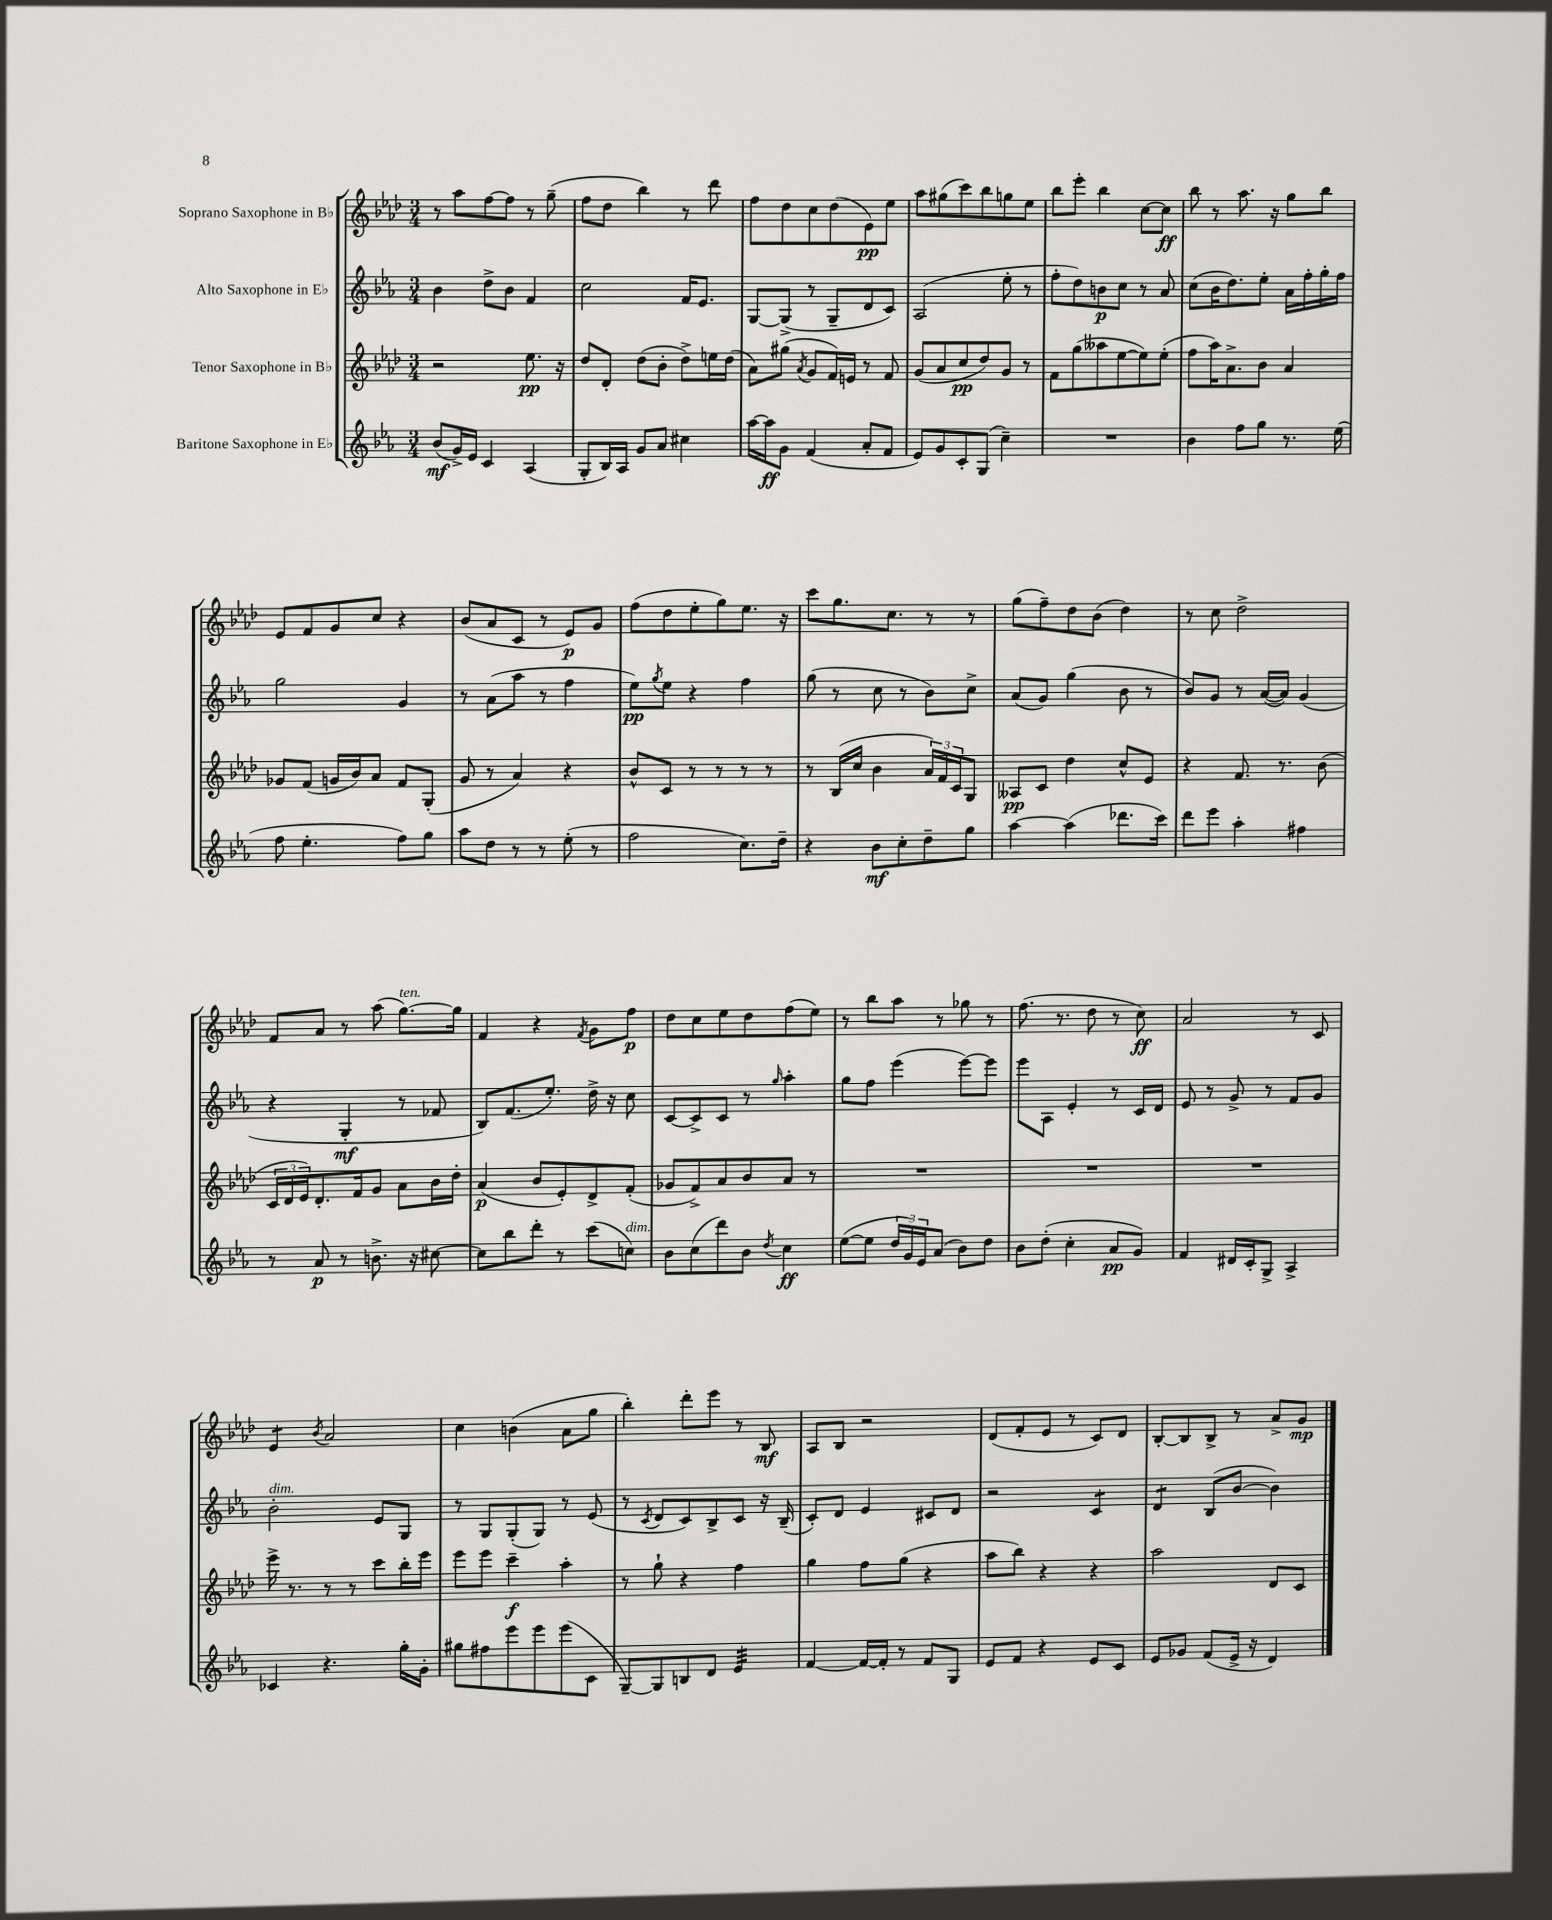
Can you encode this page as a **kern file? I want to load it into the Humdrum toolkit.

**kern	**kern	**kern	**kern
*staff4	*staff3	*staff2	*staff1
*clefG2	*clefG2	*clefG2	*clefG2
*k[b-e-a-]	*k[b-e-a-d-]	*k[b-e-a-]	*k[b-e-a-d-]
*M3/4	*M3/4	*M3/4	*M3/4
(8b-	2r	4b-	8r
16g^)	.	.	8aa-
16e-	.	.	.
4c	.	8dd^	[8ff
.	.	8b-	8ff]
(4A-	8.ee-	4f	8r
.	.	.	(8gg~
.	16r	.	.
=	=	=	=
8G'	8dd-	2cc	8ff
16B-)	8d-'	.	8dd-
16A-	.	.	.
8g	(8dd-	.	4bb-)
8a-	8b-'	.	.
4cc#	8dd-^)	16f	8r
.	.	8.e-	.
.	16ee	.	8ddd-
.	(16dd-	.	.
=	=	=	=
[16aa-	8a-)	[8G	8ff
16aa-]	.	.	.
8g	(8gg#	(8G^]	8dd-
.	8qa-	.	.
(4f	8g	8r	8cc
.	16f)	8G~	(8dd-
.	16e	.	.
8a-'	8r	8d	8e-)
8f	8f	8c)	8ee-
=	=	=	=
8e-)	(8g	(2A-	8aa-
8g	8a-	.	(8gg#
8c'	8cc	.	8ccc)
(8G	8dd-)	.	8bb-
4cc~)	8g	8ee-'	8gg
.	8r	8r	8ee-
=	=	=	=
2.r	8f	8ff'	8bb-
.	(8gg	8dd)	8eee-'
.	8aa--	8b	4bb-
.	[8ee-	8cc	.
.	8ee-])	8r	[8cc
.	(8ee-'	8a-	8cc]
=	=	=	=
4b-	8ff	(8cc	8bb-
.	16aa-)	16b-	8r
.	8.a-^	8.dd)	.
8ff	.	.	8.aa-
8gg	8b-	8ee-'	.
.	.	.	16r
8.r	4a-	16a-	8gg
.	.	16ff'	.
.	.	16gg'	8bb-
(16ee-	.	16ff	.
=	=	=	=
8ff	8g-	2gg	8e-
4.ee-'	(8f	.	8f
.	16g	.	8g
.	16b-)	.	.
.	8a-	.	8cc
8ff)	8f	4g	4r
8gg	(8G'	.	.
=	=	=	=
8aa-	8g	8r	(8b-
8dd	8r	(8a-	8a-
8r	4a-)	8aa-	8c
8r	.	8r	8r
(8ee-'	4r	4ff	8e-)
8r	.	.	8g
=	=	=	=
2ff	8b-^^	8ee-)	(8ff
.	.	8qgg	.
.	8c	8ee-	8dd-
.	8r	4r	8ee-'
.	8r	.	8gg)
8.cc)	8r	4ff	8.ee-
.	8r	.	.
16dd~	.	.	16r
=	=	=	=
4r	8r	(8gg	8ccc
.	(16B-	8r	8.gg
.	16cc	.	.
8b-	4b-	8cc	.
.	.	.	8.cc
8cc'	.	8r	.
8dd~	24a-)	8b-)	8r
.	24f	.	.
.	24c	.	.
8gg	8G	8cc^	8r
=	=	=	=
[4aa-	8A--	(8a-	(8gg
.	8c	8g)	8ff~)
(4aa-]	4dd-	(4gg	8dd-
.	.	.	(8b-
8.ddd-	8cc^^	8b-	4dd-)
.	8e-	8r	.
16ccc)	.	.	.
=	=	=	=
8ddd	4r	8b-)	8r
8eee-	.	8g	8cc
4aa-'	8.f	8r	2dd-^
.	.	([16a-	.
.	8.r	16a-])	.
4ff#	.	(4g	.
.	(8b-	.	.
=	=	=	=
8r	24c	4r	8f
.	24d-	.	.
.	24e-)	.	.
8a-	8.d-'	.	8a-
8r	.	4G'	8r
.	16f	.	.
8.b^	8g	.	(8aa-
.	8a-	8r	[8.gg)
16r	.	.	.
[8cc#	16b-	8f-	.
.	16dd-'	.	16gg]
=	=	=	=
8cc#]	(4a-	8B-)	4f
8bb-	.	(8.f	.
8ddd'	8b-	.	4r
.	.	8.ee-')	.
8r	8e-')	.	.
.	.	.	8qf
(8ccc	8d-^	16dd^	8g
.	.	16r	.
8cc)	(8f'	8cc	8ff
=	=	=	=
8b-	8g-	[8c	8dd-
(8cc	8f^)	8c^]	8cc
8ddd)	8a-	8c	8ee-
8b-	8b-	8r	8dd-
8qdd	.	16qqgg	.
4cc	8a-	4aa-'	(8ff
.	8r	.	8ee-)
=	=	=	=
([8ee-	2.r	8gg	8r
8ee-]	.	8ff	8bb-
24dd	.	(4eee-	8aa-
24g)	.	.	.
24e-	.	.	.
(8a-	.	.	8r
8b-)	.	[8eee-)	8gg-
8dd	.	8eee-]	8r
=	=	=	=
8b-	2.r	8eee-	(8.ff
(8dd'	.	8A-	.
.	.	.	8.r
4cc'	.	4e-'	.
.	.	.	8dd-
8a-	.	8r	8r
8g)	.	16c	8cc)
.	.	16d	.
=	=	=	=
4f	2.r	8e-	2a-
.	.	8r	.
16d#	.	8g^	.
16c'	.	.	.
8G^	.	8r	.
4A-^	.	8f	8r
.	.	8g	8c
=	=	=	=
4c-	16eee-^	2b-'	4e-
.	8.r	.	.
.	.	.	8qb-
4.r	8r	.	2a-
.	8r	.	.
.	8ccc	8e-	.
16gg'	16bb-'	8G	.
16g'	16eee-	.	.
=	=	=	=
8gg#	8eee-	8r	4cc
8ff#	8eee-	8G	.
8eee-	4ccc~	(8G'	(4b
8eee-	.	8G)	.
(8eee-	4aa-'	8r	8a-
8c	.	(8e-	8gg
=	=	=	=
[8G~)	8r	8r	4bb-')
.	.	8qc	.
8G]	8gg`	8d	.
8B	4r	8c)	8ddd-'
8d	.	8B-^	8eee-
4e-	4ff	8c	8r
.	.	16r	8B-
.	.	(16B-~	.
=	=	=	=
[4f	4gg	8c')	8A-
.	.	8d	8B-
16f_	8ff	4e-	2r
16f']	.	.	.
8r	(8gg	.	.
8f	4r	8c#	.
8G	.	8d	.
=	=	=	=
8e-	8aa-	2r	(8d-
8f	8bb-)	.	8f'
4r	4r	.	8e-
.	.	.	8r
8e-	4r	4c	8c)
8c	.	.	8d-
=	=	=	=
8e-	2aa-	4d	[8B-'
8g-	.	.	8B-]
(8f	.	(8B-	8B-^
16e-^	.	[8b-	8r
16r	.	.	.
4d)	8d-	4b-])	8a-^
.	8c	.	8g
==	==	==	==
*-	*-	*-	*-
